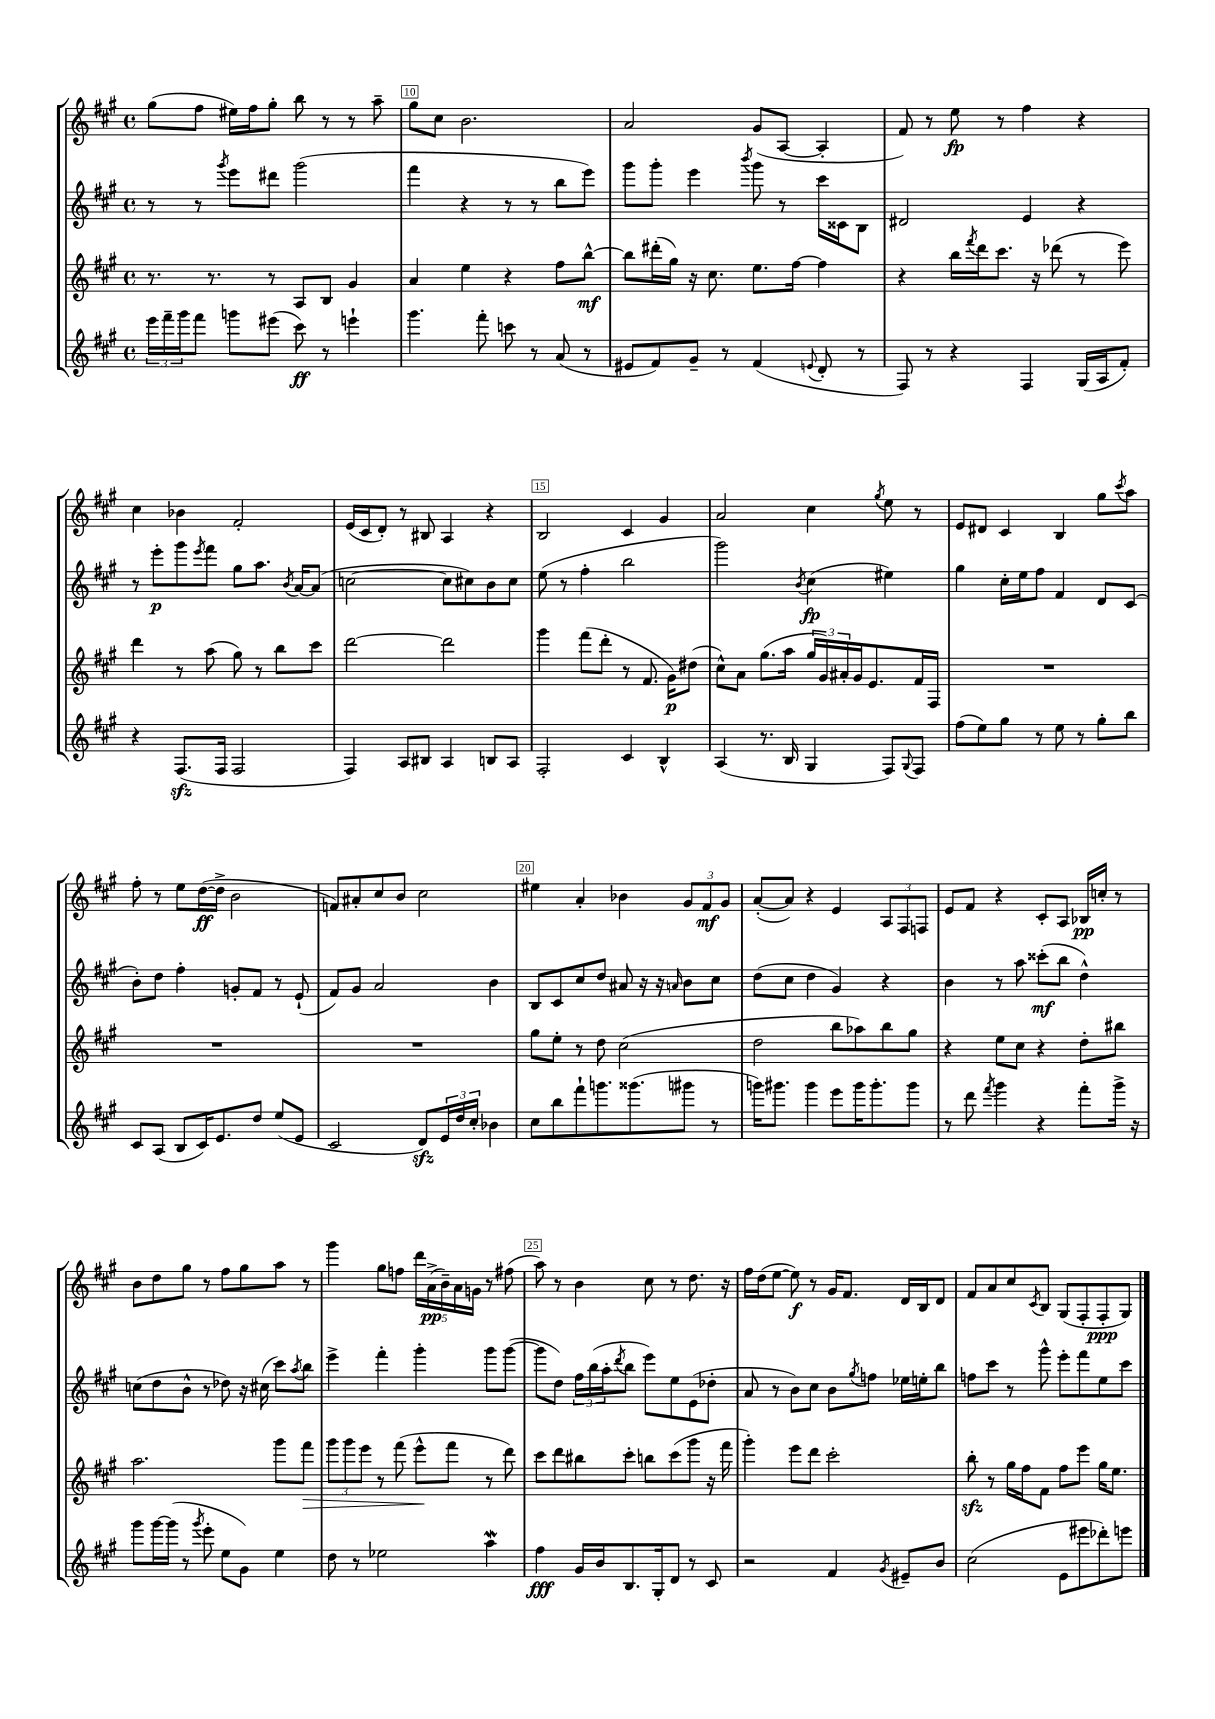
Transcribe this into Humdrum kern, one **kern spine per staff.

**kern	**kern	**kern	**kern
*staff4	*staff3	*staff2	*staff1
*clefG2	*clefG2	*clefG2	*clefG2
*k[f#c#g#]	*k[f#c#g#]	*k[f#c#g#]	*k[f#c#g#]
*M4/4	*M4/4	*M4/4	*M4/4
*met(c)	*met(c)	*met(c)	*met(c)
24eee	8.r	8r	(8gg#
24fff#~	.	.	.
24ggg#	.	.	.
8fff#	.	8r	8ff#
.	8.r	.	.
.	.	8qggg#	.
8ggg	.	8eee	16ee#)
.	.	.	16ff#
(8eee#	8r	8ddd#	8gg#'
8ccc#)	8A	(2ggg#	8bb
8r	8B	.	8r
4eee`	4g#	.	8r
.	.	.	8aa~
=	=	=	=
4.ggg#	4a	4fff#	8gg#
.	.	.	8cc#
.	4ee	4r	2.b
8fff#'	.	.	.
8ccc	4r	8r	.
8r	.	8r	.
(8a	8ff#	8bb	.
8r	[8bb^^	8eee)	.
=	=	=	=
8e#	8bb]	8ggg#	2a
8f#)	(16ddd#'	8ggg#'	.
.	16gg#)	.	.
8g#~	16r	4eee	.
.	8.cc#	.	.
8r	.	.	.
.	.	8qbbb	.
(4f#	8.ee	8ggg#	(8g#
.	.	8r	[8A
.	[16ff#	.	.
8qqe	.	.	.
8d'	4ff#]	16ccc#	4A']
.	.	16c##	.
8r	.	8B	.
=	=	=	=
8F#)	4r	2d#	8f#)
8r	.	.	8r
4r	16bb	.	8ee
.	8qfff#	.	.
.	16ddd	.	.
.	8.ccc#	.	8r
4F#	.	4e	4ff#
.	16r	.	.
.	(8ddd-	.	.
(16G#	8r	4r	4r
16A	.	.	.
8f#')	8eee)	.	.
=	=	=	=
4r	4ddd	8r	4cc#
.	.	8eee'	.
(8.F#	8r	8ggg#	4b-
.	.	8qeee	.
.	(8aa	8fff#	.
16F#	.	.	.
2F#	8gg#)	8gg#	2f#'
.	8r	8.aa	.
.	8bb	.	.
.	.	8qb	.
.	.	[16a	.
.	8ccc#	(8a]	.
=	=	=	=
4F#)	[2ddd	[2cc	(16e
.	.	.	16c#
.	.	.	8d')
8A	.	.	8r
8B#	.	.	8B#
4A	2ddd]	8cc]	4A
.	.	8cc#)	.
8B	.	8b	4r
8A	.	8cc#	.
=	=	=	=
2F#'	4ggg#	(8ee	2B
.	.	8r	.
.	(8fff#	4ff#'	.
.	8ddd'	.	.
4c#	8r	2bb	4c#
.	8.f#	.	.
4B^^	.	.	4g#
.	16g#)	.	.
.	(8dd#	.	.
=	=	=	=
(4A	8cc#^^)	2ggg#)	2a
.	8a	.	.
8.r	(8.gg#	.	.
16B	16aa	.	.
.	.	8qb	.
4G#	24gg#	(4cc#	4cc#
.	24g#)	.	.
.	24a#'	.	.
.	16g#	.	.
.	8.e	.	.
.	.	.	8qgg#
8F#)	.	4ee#)	8ee
8qqG#	.	.	.
8F#	16f#	.	8r
.	16F#	.	.
=	=	=	=
(8ff#	1r	4gg#	8e
8ee)	.	.	8d#
8gg#	.	16cc#'	4c#
.	.	16ee	.
8r	.	8ff#	.
8ee	.	4f#	4B
8r	.	.	.
8gg#'	.	8d	8gg#
.	.	.	8qccc#
8bb	.	(8c#	8aa
=	=	=	=
8c#	1r	8b')	8ff#'
(8A	.	8dd	8r
8B	.	4ff#'	8ee
16c#)	.	.	([16dd
8.e	.	.	16dd^]
.	.	8g'	2b
8dd	.	8f#	.
(8ee	.	8r	.
8e	.	(8e`	.
=	=	=	=
2c#	1r	8f#)	8f)
.	.	8g#	8a#'
.	.	2a	8cc#
.	.	.	8b
8d)	.	.	2cc#
24e	.	.	.
24dd	.	.	.
24cc#'	.	.	.
4b-	.	4b	.
=	=	=	=
8cc#	8gg#	8B	4ee#
8bb	8ee'	8c#	.
8fff#`	8r	8cc#	4a'
8.ggg	8dd	8dd	.
.	(2cc#	8a#	4b-
(8.ggg##	.	.	.
.	.	16r	.
.	.	16r	.
.	.	16qqa	.
8ggg#	.	8b	12g#
.	.	.	12f#
8r	.	8cc#	.
.	.	.	12g#
=	=	=	=
16ggg)	2dd	(8dd	([8a'
8.ggg#	.	.	.
.	.	8cc#	8a])
4ggg#	.	4dd	4r
8eee	8bb	4g#)	4e
16ggg#	8aa-)	.	.
8.ggg#'	.	.	.
.	8bb	4r	12A
.	.	.	12F#
8ggg#	8gg#	.	.
.	.	.	12F
=	=	=	=
8r	4r	4b	8e
8ddd	.	.	8f#
8qfff#	.	.	.
4ggg#	8ee	8r	4r
.	8cc#	8aa	.
4r	4r	(8ccc##'	8c#'
.	.	8bb	8A
8fff#'	8dd'	4dd^^)	16B-
.	.	.	16cc'
16ggg#^	8bb#	.	8r
16r	.	.	.
=	=	=	=
8ggg#	2.aa	(8cc	8b
[16ggg#	.	8dd	8dd
(16ggg#]	.	.	.
8r	.	8b^^	8gg#
8qggg#	.	.	.
8eee'	.	8r	8r
8ee	.	8dd-)	8ff#
8g#)	.	16r	8gg#
.	.	(16cc#	.
4ee	8ggg#	8ccc#)	8aa
.	.	8qaa	.
.	8fff#	8bb	8r
=	=	=	=
8dd	12ggg#	4eee^	4ggg#
.	12ggg#	.	.
8r	.	.	.
.	12eee	.	.
2ee-	8r	4fff#'	8gg#
.	(8fff#	.	8ff
.	8eee^^	4ggg#'	20ddd
.	.	.	(20a^
.	.	.	20b~)
.	8fff#	.	.
.	.	.	20a
.	.	.	20g
4aa	8r	8ggg#	8r
.	8ddd)	([8ggg#	(8ff#
=	=	=	=
4ff#	8ccc#	8ggg#]	8aa)
.	8ddd	8dd)	8r
16g#	8bb#	24ff#	4b
.	.	(24bb	.
16b	.	.	.
.	.	24aa'	.
.	.	8qddd	.
8.B	8ccc#'	8bb	.
.	8bb	8eee)	8cc#
16G#'	.	.	.
8d	(8ccc#	8ee	8r
8r	8ggg#	(8e	8.dd
8c#	16r	8dd-'	.
.	16fff#	.	16r
=	=	=	=
2r	4ggg#')	8a	16ff#
.	.	.	(16dd
.	.	8r	[8ee
.	8eee	8b)	8ee])
.	8ddd	8cc#	8r
4f#	2ccc#'	8b	16g#
.	.	.	8.f#
.	.	8qgg#	.
.	.	8ff	.
8qg#	.	.	.
8e#~	.	16ee-	16d
.	.	16ee'	16B
8b	.	8bb	8d
=	=	=	=
(2cc#	8bb'	8ff	8f#
.	8r	8ccc#	8a
.	16gg#	8r	8cc#
.	16ff#	.	.
.	.	.	8qc#
.	8f#	8ggg#^^	8B
8e	8ff#	8eee'	(8G#
8eee#	8eee	8fff#	8F#'
8ddd-')	16gg#	8ee	8F#'
.	8.ee	.	.
8eee	.	8ccc#	8G#)
==	==	==	==
*-	*-	*-	*-
